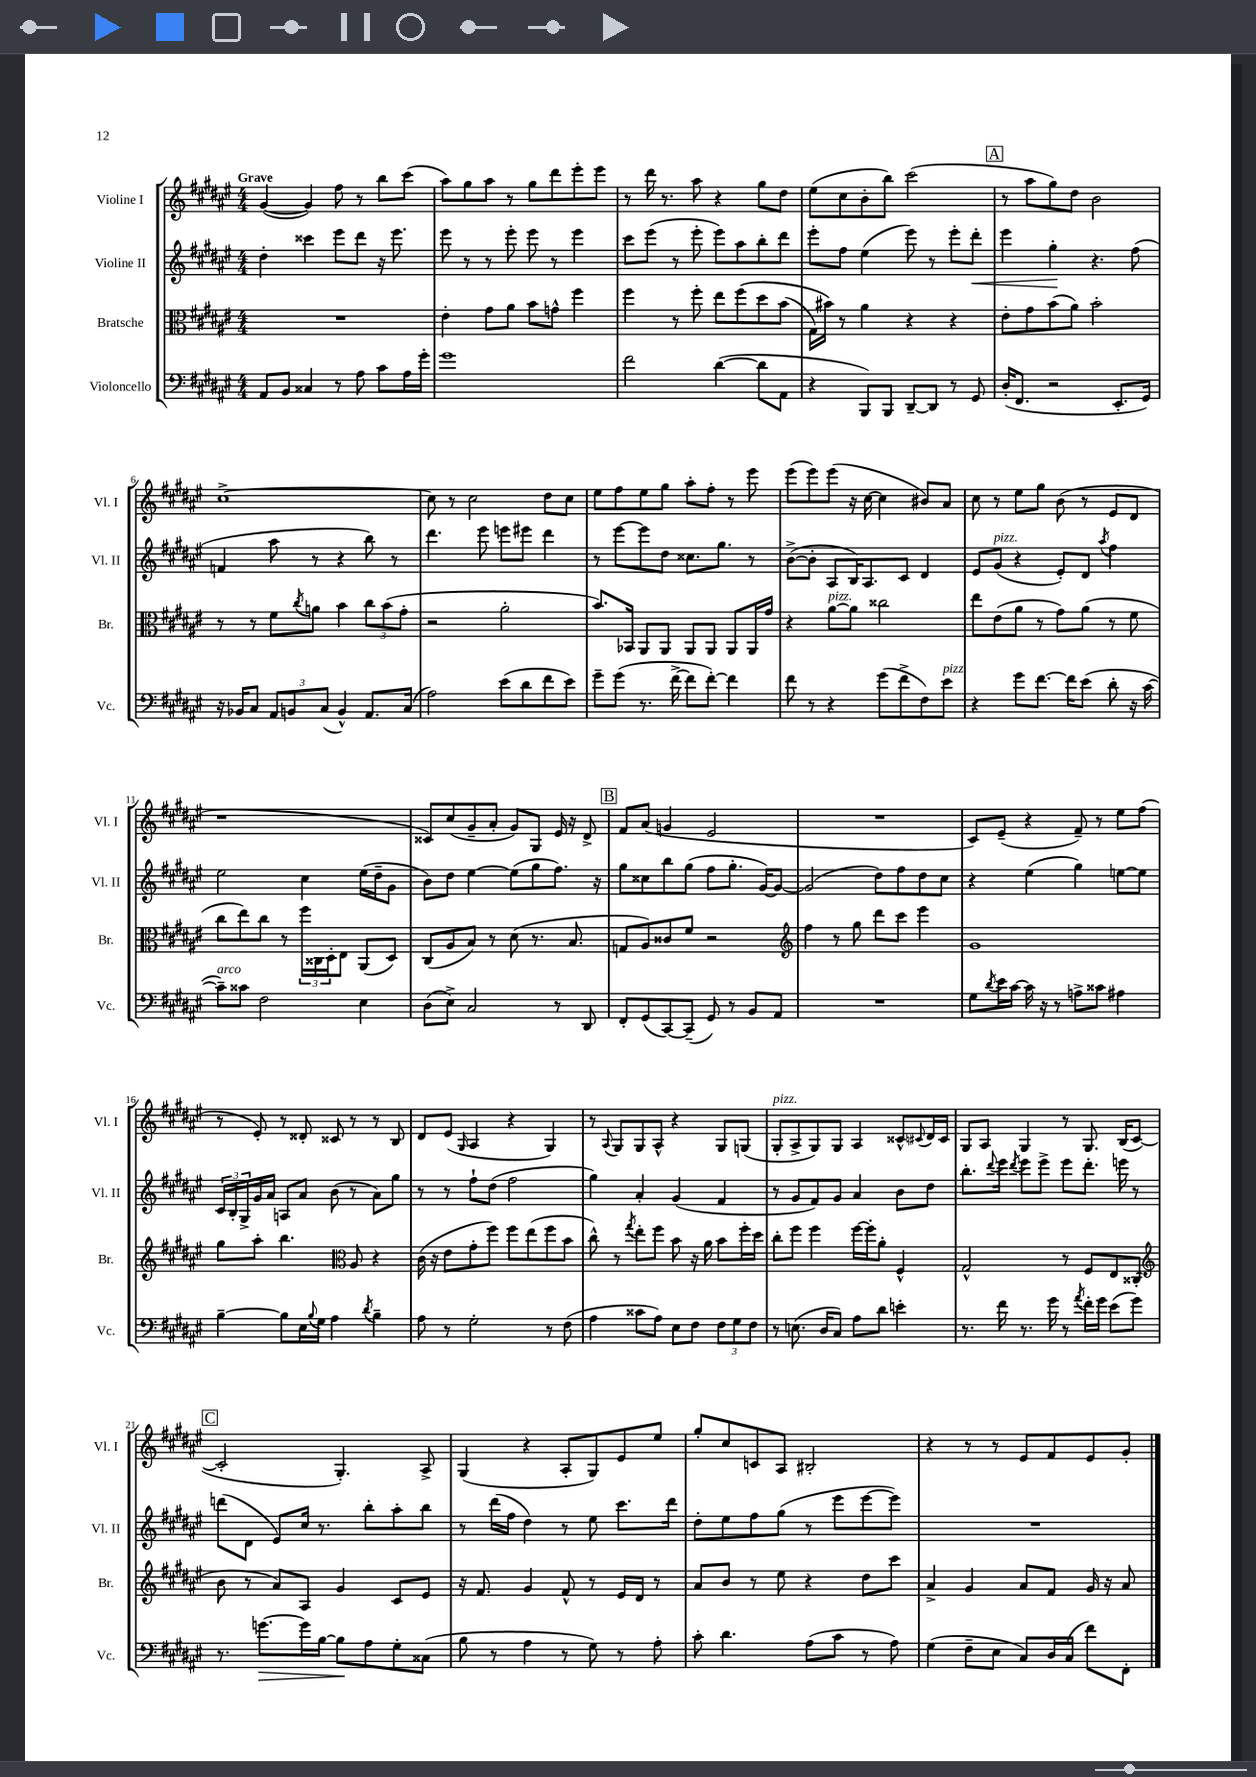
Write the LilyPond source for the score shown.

<<
\new StaffGroup <<
\new Staff = "s0" \with { instrumentName = "Violine I" shortInstrumentName = "Vl. I" } {
    \clef treble \key fis \major \numericTimeSignature \time 4/4 \tempo "Grave"
    gis'4~( gis'4) fis''8 r8 b''8 cis'''8( |
    ais''8) gis''8 ais''8 r8 gis''8 dis'''8 eis'''8-. eis'''8 |
    r8 dis'''16 r8. ais''8 r4 gis''8 dis''8 |
    eis''8( cis''8 b'8-. b''8) cis'''2( |
    \mark \markup { \box "A" } r8 ais''8 gis''8) dis''8 b'2 |
    cis''1~-> |
    cis''8 r8 cis''2 dis''8 cis''8 |
    eis''8 fis''8 eis''8 gis''8 ais''8-. fis''8-. r8 eis'''8 |
    eis'''8( eis'''8) eis'''8( r16 cis''16~ cis''4 bis'8) ais'8 |
    cis''8 r8 eis''8 gis''8 b'8( r8 eis'8 dis'8 |
    r1 |
    cisis'8) cis''8( gis'8-- ais'8-. gis'8) gis8 eis'16 r16 dis'8-> |
    \mark \markup { \box "B" } fis'8 ais'8( g'4 eis'2 |
    R1 |
    cis'8) eis'8--( r4 fis'8--) r8 eis''8 fis''8( |
    r8 eis'8-.) r8 disis'8-. cisis'8 r8 r8 b8 |
    dis'8 eis'8( \grace { gis16 } ais4 r4 gis4) |
    r8 \appoggiatura { ais8 } gis8 gis8 ais8-^ r4 gis8 g8( |
    gis8-.^\markup { \italic "pizz." } ais8-> gis8) gis8 ais4 cisis'8-^ \appoggiatura { cis'8 } dis'16 cis'16 |
    gis8 ais8 gis4 r8 gis8. b16( cis'8~ |
    \mark \markup { \box "C" } cis'2-. gis4.-.) ais8-> |
    gis4( r4 ais8-. gis8) eis'8 eis''8 |
    gis''8-. cis''8 c'8 ais8 bis2-. |
    r4 r8 r8 eis'8 fis'8 eis'8 gis'8-. \bar "|." |
}
\new Staff = "s1" \with { instrumentName = "Violine II" shortInstrumentName = "Vl. II" } {
    \clef treble \key fis \major \numericTimeSignature \time 4/4
    dis''4-. cisis'''4 eis'''8 dis'''8 r16 eis'''8. |
    eis'''8 r8 r8 eis'''8-. eis'''8 r8 eis'''4 |
    cis'''8 eis'''8( r8 eis'''8-. eis'''8) ais''8 b''8-. dis'''8 |
    eis'''8-. fis''8 eis''4( eis'''8) r8 eis'''8-. dis'''8-.\< |
    \mark \markup { \box "A" } eis'''4 gis''4-.\! r4. fis''8( |
    f'4 ais''8 r8 r4 b''8) r8 |
    dis'''4. eis'''8 e'''8 eis'''8 dis'''4 |
    r8 eis'''8~ eis'''8 dis''8 cisis''8. gis''8. r8 |
    b'8~->( b'8-. ais8 b16) ais8. cis'8 dis'4 |
    eis'8 gis'8^\markup { \italic "pizz." }( r4 eis'8-.) dis'8 \acciaccatura { ais''8 } fis''4 |
    eis''2 cis''4 eis''16( dis''16-- gis'8 |
    b'8) dis''8 eis''4~ eis''8( gis''8 fis''8.) r16 |
    \mark \markup { \box "B" } gis''8 cisis''8 b''8 gis''8( fis''8 gis''8.-. gis'16~) gis'8~ |
    gis'2( dis''8) fis''8 dis''8 cis''8 |
    r4 eis''4( gis''4) e''8~ e''8 |
    \tuplet 3/2 { cis'16 b16-. gis16-> } gis'16 ais'16 a8 ais'8 b'8( r8 ais'8) gis''8 |
    r8 r8 fis''8-! dis''8( fis''2 |
    gis''4) ais'4-. gis'4( fis'4 |
    r8 gis'8 fis'8) gis'8 ais'4 b'8 dis''8 |
    b''8.-. \appoggiatura { dis'''8 } eis'''16 \acciaccatura { dis'''8 } eis'''8 eis'''8-> eis'''8 dis'''8.-. e'''16 r8 |
    \mark \markup { \box "C" } d'''8( dis'8 eis'8) cis''16 r8. b''8-. ais''8-. b''8 |
    r8 dis'''16( fis''16 dis''4) r8 eis''8 cis'''8. dis'''16 |
    dis''8-. eis''8 fis''8 gis''8( r8 eis'''8 eis'''8~ eis'''8) |
    R1 \bar "|." |
}
\new Staff = "s2" \with { instrumentName = "Bratsche" shortInstrumentName = "Br." } {
    \clef alto \key fis \major \numericTimeSignature \time 4/4
    R1 |
    eis'4-. gis'8 ais'8 b'8 g'8-^ fis''4 |
    fis''4 r8 fis''8-. eis''8 fis''8\( dis''8 b'8( |
    gis16) bis'16\) r8 ais'4 r4 r4 |
    \mark \markup { \box "A" } eis'8-. gis'8 b'8( ais'8) b'2-. |
    r8 r8 fis'8 \acciaccatura { cis''8 } a'8 b'4 \tuplet 3/2 { cis''8 b'8( gis'8-. } |
    r2 ais'2-. |
    b'8.) bes,16 ais,8 ais,8 ais,8 ais,8 ais,8 ais,16 gis'16 |
    r4 ais'8~^\markup { \italic "pizz." } ais'8 cisis''2 |
    eis''8 eis'8( ais'8 r8 gis'8) ais'8( r8 fis'8 |
    cis''8 eis''8) cis''8 r8 \tuplet 3/2 { fis''16 cisis16 dis16-. } eis8 ais,8( dis8) |
    cis8( ais8 b8) r8 dis'8( r8. b8. |
    \mark \markup { \box "B" } g8 ais8) cisis'8 fis'8 r2 |
    \clef treble fis''4 r8 gis''8 dis'''8 cis'''8 eis'''4 |
    gis'1 |
    gis''8 ais''8-. b''4. \clef alto ais8 r4 |
    cis'16( r16 eis'8 gis'8-. fis''8) fis''8 eis''8( fis''8 b'8 |
    cis''8-^) r8 \acciaccatura { gis''8 } eis''8-. fis''8 b'8 r16 ais'16 b'8 fis''16-. dis''16 |
    cis''8-. fis''8 fis''4 fis''16~ fis''16-. ais'8-. fis4-^ |
    gis2-^ r8 fis8 eis8 cisis8-.( |
    \mark \markup { \box "C" } \clef treble b'8 r8 ais'8) ais8 gis'4 cis'8 eis'8 |
    r16 fis'8. gis'4 fis'8-^ r8 eis'16 dis'16 r8 |
    ais'8 b'8 r8 eis''8 r4 dis''8 cis'''8 |
    ais'4-> gis'4 ais'8 fis'8 gis'16 r16 ais'8 \bar "|." |
}
\new Staff = "s3" \with { instrumentName = "Violoncello" shortInstrumentName = "Vc." } {
    \clef bass \key fis \major \numericTimeSignature \time 4/4
    ais,8 b,8 cisis4 r8 ais8 cis'8 ais16 gis'16-. |
    gis'1 |
    fis'2 dis'4~( dis'8 ais,8 |
    r4 b,,8) b,,8 dis,8~-- dis,8 r8 gis,8 |
    \mark \markup { \box "A" } dis16-.( fis,8. r2 eis,8.-. gis,16) |
    r16 bes,16 cis8 \tuplet 3/2 { ais,8 b,8 cis8( } b,4-^) ais,8. cis16( |
    ais2) eis'8( dis'8 fis'8 eis'8) |
    gis'8-- gis'8( r8. fis'16~-> fis'8 fis'8~-.) fis'4 |
    fis'8 r8 r4 gis'8( fis'8-> fis8) eis'8^\markup { \italic "pizz." } |
    r4 gis'8 fis'8.~ fis'16 eis'8( dis'8-. r16 cis'16~ |
    cis'8--^\markup { \italic "arco" }) cisis'8 fis2 eis4 |
    dis8( eis8->) cis2 r8 dis,8 |
    \mark \markup { \box "B" } fis,8-. gis,8( cis,8~) cis,8--( gis,8) r8 b,8 ais,8 |
    R1 |
    gis8 \acciaccatura { dis'8 } eis'16 cis'16~ cis'16 r16 r8 a8-> cisis'8 ais4 |
    b4~-- b8 eis16 \appoggiatura { b8 } gis16 ais4 \acciaccatura { dis'8 } b4-- |
    ais8 r8 gis2-. r8 fis8( |
    ais4 cisis'8 ais8) eis8 fis8 \tuplet 3/2 { fis8 gis8 fis8 } |
    r8 e8.( dis16 cis8) ais8 dis'8 e'4-. |
    r8. fis'16 r8. gis'16 r8 \acciaccatura { ais'8 } fis'16-. gis'16 eis'8( gis'8) |
    \mark \markup { \box "C" } r8. g'8.~\> g'16 b16~ b8\! ais8 gis8-. cisis8( |
    b8 r8 ais4 r8 gis8) r8 ais8-. |
    cis'8-. dis'4. ais8( cis'8 r8 ais8) |
    gis4( fis8-- eis8 cis8) dis16 cis16( fis'8) fis,8-. \bar "|." |
}
>>
>>
